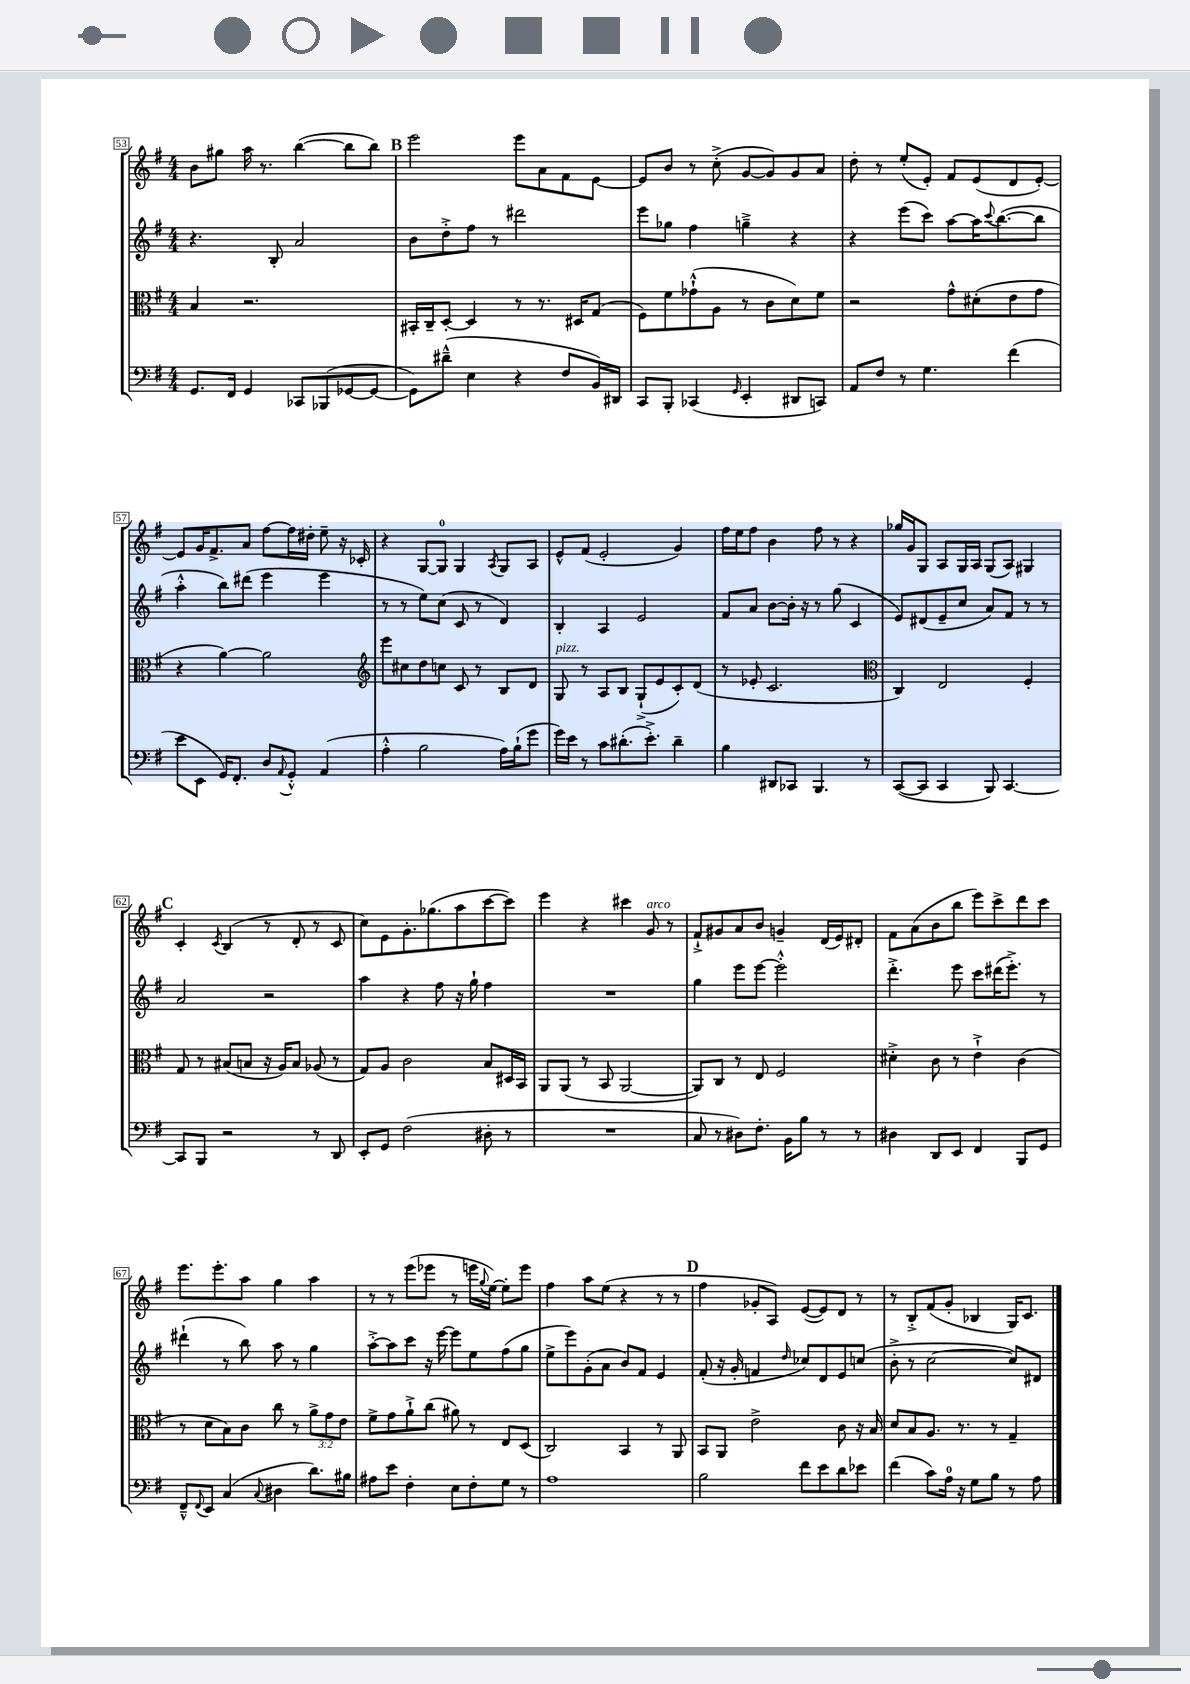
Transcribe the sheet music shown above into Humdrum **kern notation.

**kern	**kern	**kern	**kern
*staff4	*staff3	*staff2	*staff1
*clefF4	*clefC3	*clefG2	*clefG2
*k[f#]	*k[f#]	*k[f#]	*k[f#]
*M4/4	*M4/4	*M4/4	*M4/4
8.GG	4B	4.r	8b
.	.	.	8gg#
16FF#	.	.	.
4GG	2.r	.	16aa
.	.	.	8.r
.	.	8B'	.
8CC-	.	2a	([4bb
(8BBB-	.	.	.
[8GG-	.	.	8bb]
8GG-_	.	.	8bb)
=	=	=	=
8GG-])	16BB#'	8b	2eee
.	16C~	.	.
(8d#~^^	[8D'	8dd'^	.
4E	4D]	8ff#	.
.	.	8r	.
4r	8r	2ddd#	8eee
.	8.r	.	8a
8F#	.	.	8f#
.	16D#	.	.
16BB)	(8G	.	[8e
16DD#	.	.	.
=	=	=	=
8CC	8F#)	8eee	8e]
8BBB'	8f#	8gg-	8b
(4CC-	(8g-`^^	4ff#	8r
.	8A	.	(8cc'^
16qqGG	.	.	.
4EE'	8r	4gg~^	[8g
.	8c	.	8g])
8DD#	8d)	4r	8g
8CC)	8f#	.	8a
=	=	=	=
8AA	2r	4r	8dd'
8F#	.	.	8r
8r	.	(8eee	(8ee'
4.G	.	8ccc)	8e')
.	8g^^	[8aa	8f#
.	(8d#'	16aa]	(8e
.	.	8qqccc	.
.	.	([8.bb	.
(4f#	8e	.	8d
.	8g	8bb]	[8e')
=	=	=	=
8e	4r	4aa'^^	8e]
8EE	.	.	16g
.	.	.	8.f#^
16GG)	[4a)	8bb)	.
8.FF#'	.	.	.
.	.	(8ddd#	8a
8D	2a]	4eee	[8ff#
8qqAA	.	.	.
8GG'^^	.	.	16ff#]
.	.	.	16dd#'
(4AA	.	4eee	8ee~
.	.	.	16r
.	.	.	16c-'
=	=	=	=
*	*clefG2	*	*
4A'^^	8eee	8r	4r
.	8cc#	8r	.
2B	8dd	8ee)	[8G
.	8cc	(8cc	8G]
.	8c	8c	4G
.	8r	8r	.
.	.	.	8qA
16A)	8B	4d)	8G
(16B`	.	.	.
8g	8d	.	8A
=	=	=	=
16g)	8G	4B'	8e^^
16e	.	.	.
8r	8r	.	(8f#
8c	8A	4A	2e'
(8.d#'	8B	.	.
.	(8G`^	2e	.
8.e'^)	.	.	.
.	8e	.	.
4d#~	8c')	.	4g)
.	(8d	.	.
=	=	=	=
4B	8r	8f#	16ff#
.	.	.	16ee
.	8e-'	8a	8ff#
8DD#	2.c	[8b	4b
8CC-	.	16b']	.
.	.	16r	.
4.BBB	.	8r	8ff#
.	.	(8gg	8r
.	.	4c	4r
8r	.	.	.
=	=	=	=
*	*clefC3	*	*
([8CC	4C)	8e)	16gg-
.	.	.	16g
8CC]	.	(8d#	8G
4CC	2E	8e~	8A
.	.	8cc	16G
.	.	.	16A
8BBB)	.	8a)	(8G
[4.CC	.	8f#	8A)
.	4F#'	8r	4G#
.	.	8r	.
=	=	=	=
8CC]	8G	2a	4c'
8BBB	8r	.	.
.	.	.	8qc
2r	(8B#	.	(4B
.	8B	.	.
.	16r	2r	8r
.	16A)	.	.
.	8B	.	8d'
8r	(8A-	.	8r
8DD	8r	.	8c
=	=	=	=
8EE'	8G)	4aa	8cc)
8GG	8A	.	8e
(2F#	2c	4r	8.g'
.	.	.	(8.gg-
.	.	8ff#	.
.	.	16r	8aa
.	.	16gg`	.
8D#'	8B	4ff#	[8ccc
8r	16D#	.	8ccc])
.	16BB	.	.
=	=	=	=
1r	8AA	1r	4eee
.	(8AA	.	.
.	8r	.	4r
.	8BB	.	.
.	[2AA	.	4ccc#
.	.	.	8g
.	.	.	8r
=	=	=	=
8C	8AA])	4gg	8f#`^
8r	8C	.	8g#
8D#)	8r	8eee	8a
8.F#'	8E	[8eee	8b
.	2F#	2eee'^^]	4g~
16BB	.	.	.
8B	.	.	.
8r	.	.	(16d
.	.	.	16e)
8r	.	.	8d#'
=	=	=	=
4D#	4d#'^	4.ddd'^	8f#
.	.	.	(8a
8DD	8c	.	8b
8EE	8r	8eee	8bb
4FF#	4e`^	8ccc	8eee)
.	.	(16ddd#	8ccc^
.	.	8.eee'^)	.
8BBB	(4c	.	8ddd
8GG	.	8r	8ccc
=	=	=	=
8FF#~^^	8r	(4ddd#`	8.eee
8qqFF#	.	.	.
8EE	8d	.	.
.	.	.	8.eee'
(4C	8B)	8r	.
.	8c	8bb)	8aa
8qqC	.	.	.
4D#	8cc	8aa	4gg
.	8r	8r	.
8.d)	12a^	4gg	4aa
.	12g	.	.
.	12e	.	.
16B#	.	.	.
=	=	=	=
8A#	8f#^	[8aa'^	8r
8e	8g	8aa]	8r
4F#'	8a`^	8ccc	(8eee
.	(8cc	16r	8eee-
.	.	[16eee	.
8E	8a#)	8eee]	8r
8F#'	8r	8ee	16eee
.	.	.	8qqgg
.	.	.	[16ee)
8G	8E	(8ff#	8ee']
8r	(8D	8gg	8eee
=	=	=	=
1A	2C)	8ee^	4ff#
.	.	8eee)	.
.	.	(8g'	8aa
.	.	8a	(8ee
.	4BB	8b)	4r
.	.	8f#	.
.	8r	4e	8r
.	8AA	.	8r
=	=	=	=
2B	8BB	(8f#'	4ff#
.	8AA	16r	.
.	.	16g'	.
.	2e^	4f	8g-'
.	.	.	8A)
.	.	16qqdd	.
8f#	.	8cc-)	([8e
8e	.	8d	8e])
8d	8c	8e	8d
8e-	16r	(8cc	8r
.	16B	.	.
=	=	=	=
(4f#	8d	8b'^	8r
.	8B	8r	8B'^
8c)	8.A	[2cc	(8f#
16A	.	.	8g'
16r	8.r	.	.
8G	.	.	4B-
8B	8r	.	.
8r	4G~	8cc])	16G)
.	.	.	8.c
8A	.	8d#	.
==	==	==	==
*-	*-	*-	*-
